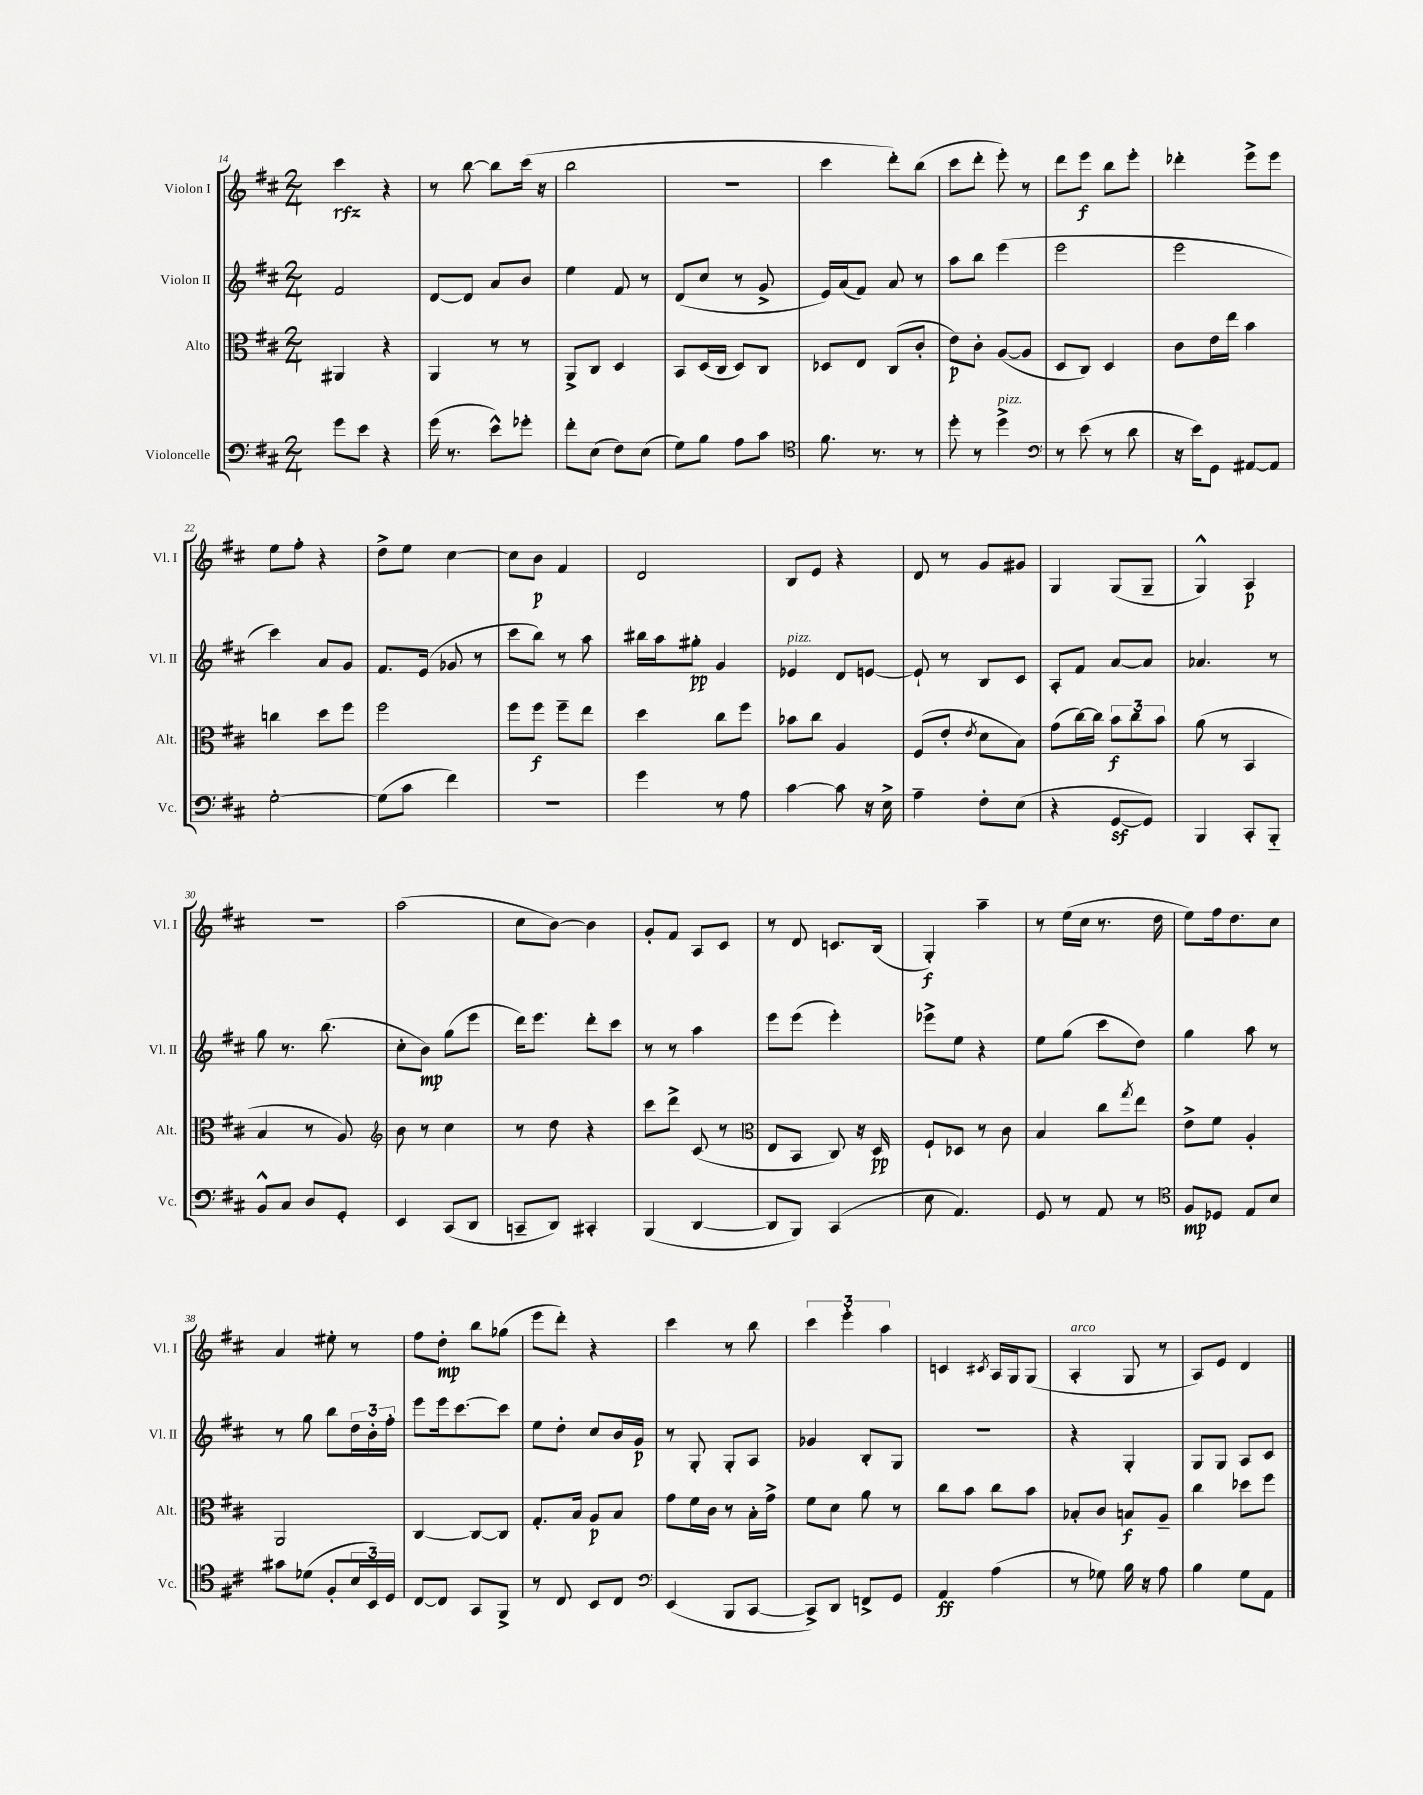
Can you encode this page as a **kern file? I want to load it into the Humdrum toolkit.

**kern	**kern	**kern	**kern
*staff4	*staff3	*staff2	*staff1
*clefF4	*clefC3	*clefG2	*clefG2
*k[f#c#]	*k[f#c#]	*k[f#c#]	*k[f#c#]
*M2/4	*M2/4	*M2/4	*M2/4
8g	4AA#	2f#	4ccc#
8e	.	.	.
4r	4r	.	4r
=	=	=	=
(16g	4AA	[8d	8r
8.r	.	.	.
.	.	8d]	[8bb
8e^^)	8r	8a	8bb]
8g-'	8r	8b	(16ccc#
.	.	.	16r
=	=	=	=
8f#'	8AA^	4ee	2bb
(8E	8C#	.	.
8F#)	4D	8f#	.
(8E	.	8r	.
=	=	=	=
8G)	8BB	(8d	2r
8B	(16D	8cc#	.
.	16C#	.	.
8A	8D)	8r	.
8c#	8C#	8g^	.
=	=	=	=
*clefC4	*	*	*
8.f#	8D-	16e)	4ccc#
.	.	(16a	.
.	8E	8f#)	.
8.r	.	.	.
.	(8C#	8a	8ddd')
8r	8c#'	8r	(8bb
=	=	=	=
8dd'	8e)	8aa	8ccc#
8r	8c#'	8bb	8ddd'
4dd^	([8A	(4eee	8eee')
.	8A]	.	8r
=	=	=	=
*clefF4	*	*	*
8r	8D	2eee	8ddd
(8e	8C#)	.	8eee
8r	4D	.	8bb
8d	.	.	8eee'
=	=	=	=
16r	8c#	2eee	4ddd-'
16e)	.	.	.
8GG	16e	.	.
.	16ee	.	.
[8AA#	4b	.	8eee^
8AA#]	.	.	8eee
=	=	=	=
[2G'	4cc	4ccc#)	8ee
.	.	.	8ff#'
.	8dd	8a	4r
.	8ff#	8g	.
=	=	=	=
(8G]	2ff#	8.f#	8dd^
8c#	.	.	8ee
.	.	(16e	.
4f#)	.	8g-	[4cc#
.	.	8r	.
=	=	=	=
2r	8ff#	8ccc#	8cc#]
.	8ff#	8bb)	8b
.	8ff#~	8r	4f#
.	8ee	8aa	.
=	=	=	=
4g	4dd	16bb#	2d
.	.	16aa	.
.	.	8gg#'	.
8r	8cc#	4g	.
8A	8ff#	.	.
=	=	=	=
[4c#	8b-	4e-	8B
.	8cc#	.	8e
8c#]	4A	8d	4r
16r	.	[8e	.
16E^	.	.	.
=	=	=	=
4A~	(8F#	8e`]	8d
.	8e'	8r	8r
.	8qe	.	.
8F#'	8d	8B	8g
(8E	8B)	8c#	8g#
=	=	=	=
4r	(8g	8A'	4G
.	[16cc#)	8f#	.
.	16cc#]	.	.
[8GG	12b	[8a	(8G
.	12cc#	.	.
8GG])	.	8a]	8G~
.	12b	.	.
=	=	=	=
4BBB	(8a	4.a-	4G^^)
.	8r	.	.
8CC#'	4BB	.	4A
8BBB'~	.	8r	.
=	=	=	=
8BB^^	4B	8gg	2r
8C#	.	8.r	.
8D	8r	.	.
.	.	(8.bb	.
8GG'	8A)	.	.
=	=	=	=
*	*clefG2	*	*
4EE	8b	8cc#'	(2aa
.	8r	8b)	.
(8CC#	4cc#	(8gg	.
8DD	.	8eee	.
=	=	=	=
8CC~	8r	16ddd)	8cc#
.	.	8.eee	.
8DD)	8dd	.	[8b)
4CC#'	4r	8ddd'	4b]
.	.	8ccc#	.
=	=	=	=
(4BBB	8ccc#	8r	8g'
.	8ddd^	8r	8f#
[4DD	(8c#	4aa	8A
.	8r	.	8c#
=	=	=	=
*	*clefC3	*	*
8DD]	8E	8eee	8r
8BBB)	8BB	(8eee	8d
(4CC#	8C#)	4eee')	8.c
.	16r	.	.
.	16D	.	(16B
=	=	=	=
8E	8F#`	8eee-^	4G')
4.AA)	8D-	8ee	.
.	8r	4r	4aa~
.	8c#	.	.
=	=	=	=
8GG	4B	8ee	8r
8r	.	(8gg	(16ee
.	.	.	16cc#
8AA	8cc#	8ccc#	8.r
.	8qgg	.	.
8r	8ee	8dd)	.
.	.	.	16dd
=	=	=	=
*clefC4	*	*	*
8F#	8e^	4gg	8ee)
8D-	8f#	.	16ff#
.	.	.	8.dd
8E	4A'	8aa	.
8B	.	8r	8cc#
=	=	=	=
8g#	2AA	8r	4a
(8d-	.	8gg	.
8F#'	.	8bb	8ee#'
24B	.	24dd	8r
24BB)	.	24b'	.
24D	.	24ff#'	.
=	=	=	=
[8C#	[4C#	8eee	8ff#
8C#]	.	16eee	8dd'
.	.	[8.ccc#	.
8GG	8C#_	.	8bb
8FF#^	8C#]	8ccc#]	(8gg-
=	=	=	=
8r	8.G'	8ee	8eee
8C#	.	8dd'	8ddd')
.	16B	.	.
8BB	8A	8cc#	4r
8C#	8B	16b	.
.	.	16g	.
=	=	=	=
*clefF4	*	*	*
(4EE	8g	8r	4ccc#
.	16f#	8G'	.
.	16c#	.	.
8BBB	8r	8G'	8r
[8CC#	16B'	8A	8bb
.	16g^	.	.
=	=	=	=
8CC#^])	8f#	4g-	6ccc#
8DD	8d	.	.
.	.	.	6eee'
8FF^	8a	8B'	.
.	.	.	6aa
8GG	8r	8G	.
=	=	=	=
4AA	8cc#	2r	4c
.	8b	.	.
.	.	.	8qc#
(4A	8cc#	.	16A
.	.	.	16G
.	8b	.	(8G
=	=	=	=
8r	8B-'	4r	4A'
8G-)	8c#	.	.
16B	8B	4G'	8G
16r	.	.	.
8A	8A~	.	8r
=	=	=	=
4B	4cc#	8G	8A)
.	.	8G	8e
8G	8dd-	8A	4d
8AA	8ff#	8c#	.
==	==	==	==
*-	*-	*-	*-
